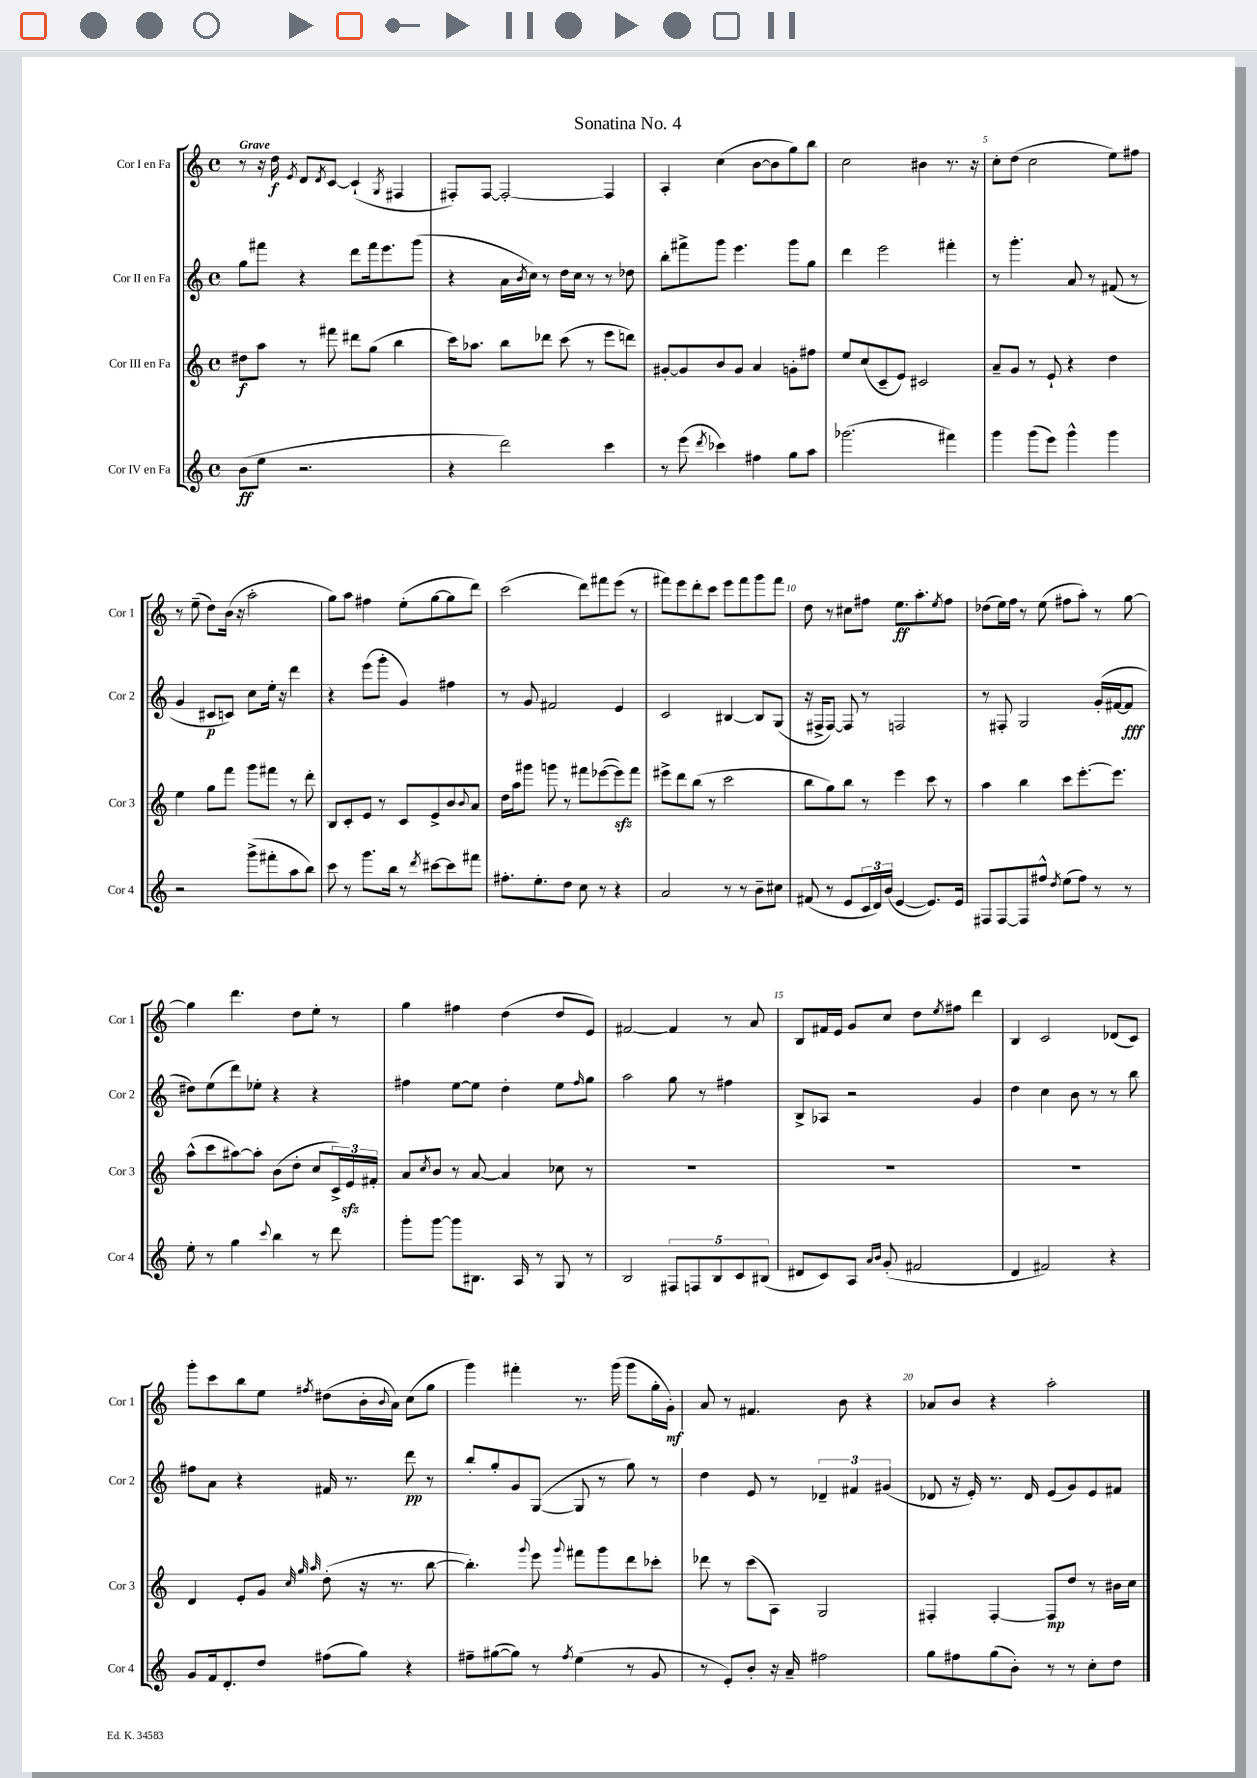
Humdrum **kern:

**kern	**kern	**kern	**kern
*staff4	*staff3	*staff2	*staff1
*clefG2	*clefG2	*clefG2	*clefG2
*k[]	*k[]	*k[]	*k[]
*M4/4	*M4/4	*M4/4	*M4/4
*met(c)	*met(c)	*met(c)	*met(c)
(8b	8dd#	8gg	8r
8ee	8aa	8fff#	16r
.	.	.	16dd
.	.	.	8qe
2.r	8r	4r	8d
.	.	.	8qd
.	8fff#	.	[8c
.	8ddd#	8ddd	(4c`]
.	(8gg	16fff#	.
.	.	8.eee	.
.	.	.	8qG
.	4bb	.	4F#
.	.	(8ggg	.
=	=	=	=
4r	16ccc)	4r	8F#')
.	8.aa-	.	.
.	.	.	[8F#
2ddd)	8bb	16a	2F#'_
.	.	8qb	.
.	.	16cc)	.
.	8ddd-	8r	.
.	(8ccc	16dd	.
.	.	16cc	.
.	8r	8r	.
4ccc	8eee	8r	4F#]
.	8ddd)	8dd-	.
=	=	=	=
8r	[8g#'	8bb'	4A'
(8eee	8g#]	8fff#^	.
8qddd	.	.	.
4ccc-)	8b	8ggg	(4cc
.	8g#	4.eee	.
4ff#	4a	.	[8b
.	.	.	8b]
8gg	8g'	8ggg	8gg)
8aa	8ff#	8gg	8bb
=	=	=	=
(2.ggg-	8ee	4ddd	2cc
.	(8cc	.	.
.	8c~	2eee	.
.	8e)	.	.
.	2c#	.	4b#
4fff#)	.	4fff#'	8.r
.	.	.	16r
=	=	=	=
4ggg	8a~	8r	8cc'
.	8g	4.ggg'	(8dd
(8ggg	8r	.	2cc
8eee)	8e`	.	.
4ggg^^	4r	8a	.
.	.	8r	.
4ggg	4dd	(8f#	8ee)
.	.	8r	8ff#
=	=	=	=
2r	4ee	4g	8r
.	.	.	(8ee~
.	8gg	8c#	8dd)
.	8fff	8c)	(16b
.	.	.	16r
(8ggg^	8ggg	8cc	2aa'
8fff#'	8fff#	16ee'	.
.	.	16r	.
8aa	8r	4ddd	.
8bb)	8ddd'	.	.
=	=	=	=
8ccc	8B	4r	8gg)
8r	8c'	.	8aa
8.ggg	8e	(8eee	4ff#
.	8r	8ggg'	.
16bb	.	.	.
8r	8c	4g)	(8ee'
8qddd	.	.	.
[8ccc#	8e^	.	[8gg
8ccc#]	8b	4ff#	8gg]
.	8qqb	.	.
8fff#	8a	.	8ddd)
=	=	=	=
8.ff#'	16dd	8r	(2ccc
.	16aa	.	.
.	8ggg#	8g	.
8.ee'	.	.	.
.	8ggg	2f#	.
8dd	8r	.	.
8cc	8fff#	.	8ddd)
8r	([8eee-	.	8fff#
4r	8eee-])	4e	(8eee
.	8fff#	.	8r
=	=	=	=
2a	8eee#^	2c	8fff#)
.	8ddd	.	8eee
.	(8bb	.	8ddd'
.	8r	.	8ccc
8r	2ccc	[4B#	8eee
8r	.	.	8fff#
8b~	.	8B#]	8ggg
8cc#	.	(8G	8fff#
=	=	=	=
(8f#	8bb	16r	8dd
.	.	16F#^	.
8r	8gg)	[8F#)	8r
8e	8bb	8F#]	8cc#
24c	8r	8r	8ff#
24d)	.	.	.
(24b	.	.	.
[4e	4eee	2F	8.ee
.	.	.	8.aa'
8.e])	8ccc	.	.
.	.	.	8qee
.	8r	.	8ff#
16e	.	.	.
=	=	=	=
8F#	4aa	8r	(8dd-
[8F#	.	8F#'	16ee)
.	.	.	16ff
8F#]	4bb	2G	8r
8ff#^^	.	.	(8ee
8qdd	.	.	.
(8ee	8ccc	.	8ff#
8ff#)	[8.eee'	.	8aa')
8r	.	(16g'	8r
.	8.eee]	[16f#	.
8r	.	8f#]	[8gg
=	=	=	=
8ee'	(8aa^^	8dd#)	4gg]
8r	8ccc	(8ee	.
4gg	[8aa#)	8ddd)	4.ddd
.	8aa#']	8ee-'	.
8qqccc	.	.	.
4bb	(8b	4r	.
.	8dd'	.	8dd
8r	8cc	4r	8ee'
8ddd	24c^)	.	8r
.	24e	.	.
.	24f#'	.	.
=	=	=	=
8ggg'	8a	4ff#	4gg
.	8qcc	.	.
[8ggg	8b	.	.
8ggg]	8r	[8ee	4ff#
8.B#	[8a	8ee]	.
.	4a]	4dd'	(4dd
16A	.	.	.
8r	.	.	.
8G	8cc-	8ee	8dd
.	.	16qqff#	.
8r	8r	8gg	8e)
=	=	=	=
2B	1r	2aa	[2f#
10F#	.	8gg	4f#]
10F	.	.	.
.	.	8r	.
10B	.	.	.
.	.	4ff#	8r
10c	.	.	.
.	.	.	8a
(10B#	.	.	.
=	=	=	=
8d#	1r	8B^	8B
8c)	.	8A-	16f#
.	.	.	16e
8A	.	2r	8g
16qqa	.	.	.
16qqb	.	.	.
(8g'	.	.	8cc
2f#	.	.	8dd
.	.	.	8qee
.	.	.	8ff#
.	.	4g	4ddd
=	=	=	=
4d	1r	4dd	4B
2f#)	.	4cc	2c
.	.	8b	.
.	.	8r	.
4r	.	8r	(8d-
.	.	8bb	8c)
=	=	=	=
8g	4d	8ff#	8ggg'
16f	.	8a	8ccc
8.d'	.	.	.
.	8e'	4r	8bb
8dd	8g	.	8ee
.	32qqcc	.	.
.	32qqgg	.	.
.	32qqaa	.	8qff#
(8ff#	(8dd'	16f#	(8dd#
.	.	8.r	.
8gg)	16r	.	16b'
.	.	.	8qqb
.	8.r	.	16a)
4r	.	8ddd	(8cc
.	[8bb	8r	8gg
=	=	=	=
8ff#~	4.bb'])	8bb'	4ggg)
([8gg#	.	8gg'	.
8gg#])	.	8g	4fff#'
.	8qqggg	.	.
8r	8eee	([8G	.
8qff#	8qqggg	.	.
(4ee	8fff#	8G]	8.r
.	8ggg	8r	.
.	.	.	(16ggg
8r	8ddd	8gg)	8ggg
8g	8ccc-'	8r	16gg'
.	.	.	16g')
=	=	=	=
8r	8ddd-	4dd	8a
8e')	8r	.	8r
8b'	(8ccc	8e	4.f#
16r	8A)	8r	.
16a~	.	.	.
2ff#	2G	6d-~	.
.	.	.	8b
.	.	6f#	.
.	.	.	4r
.	.	(6g#	.
=	=	=	=
8gg	4F#'	8d-	8a-
8ff#	.	16r	8b
.	.	16e')	.
(8gg	[4F#'	8.r	4r
8b')	.	.	.
.	.	16d-	.
8r	8F#]	(8e	2aa'
8r	8dd	8g)	.
8cc'	8r	8e	.
8dd	16b#	8f#	.
.	16cc	.	.
==	==	==	==
*-	*-	*-	*-
